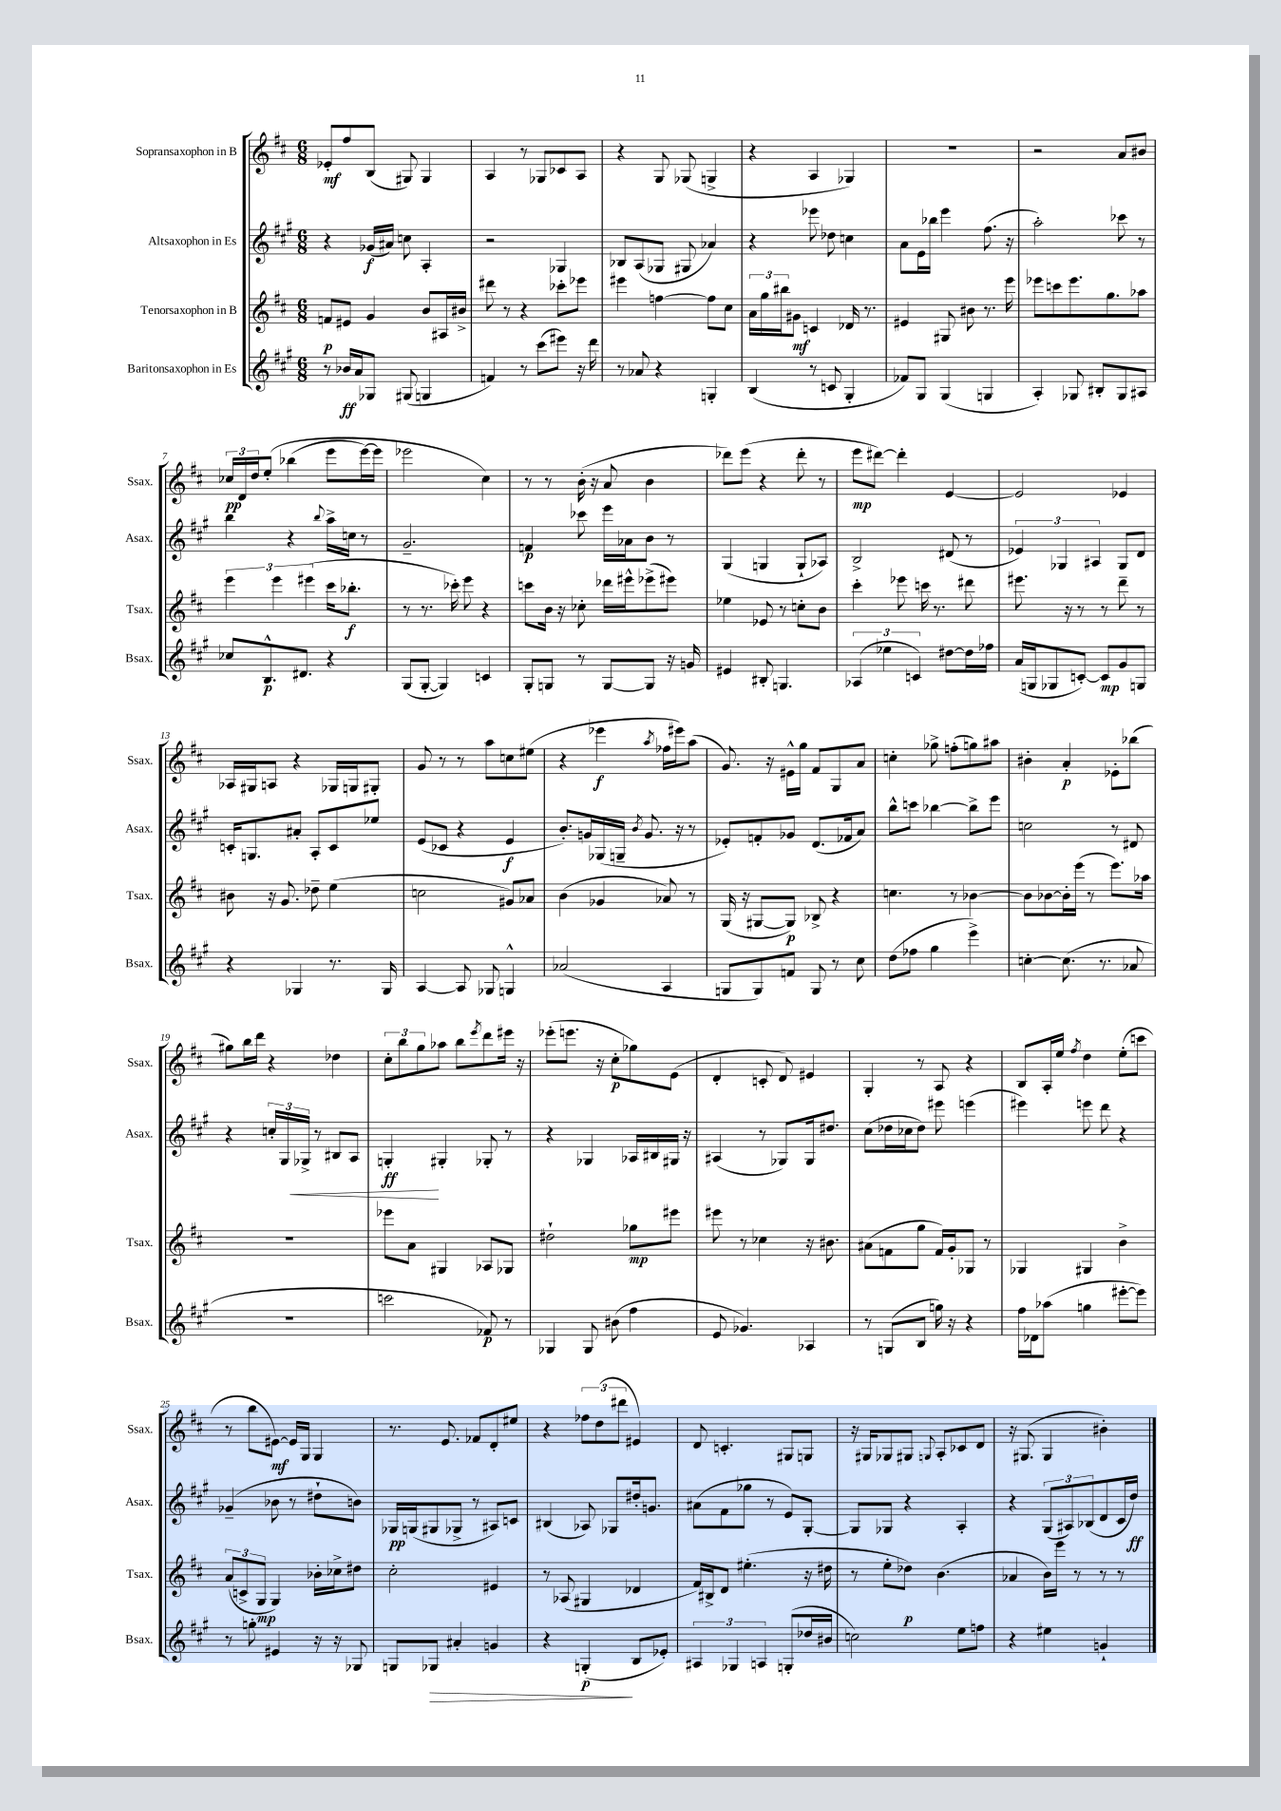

**kern	**kern	**kern	**kern
*staff4	*staff3	*staff2	*staff1
*clefG2	*clefG2	*clefG2	*clefG2
*k[f#c#g#]	*k[f#c#]	*k[f#c#g#]	*k[f#c#]
*M6/8	*M6/8	*M6/8	*M6/8
8r	8f	4r	8e-'
16b-	8e#	.	8ff#
16a	.	.	.
8G-	4g	(16g-	(8B
.	.	16a#)	.
(8G#	.	8cc	8G#)
4G	8b	4A'	4G#
.	16A#	.	.
.	16b#^	.	.
=	=	=	=
4f)	8ddd#	2r	4A
.	8r	.	.
8r	4r	.	8r
(8ccc#	.	.	8G-
8eee#)	8ccc-'	4G-	8c-
16r	8eee-	.	8A
16ddd	.	.	.
=	=	=	=
8r	4eee#	8B-	4r
8a-	.	(8A	.
4r	[4ff	8G-	8G
.	.	8G#	(8G-
4G'	8ff]	4a-)	4G^
.	8cc#	.	.
=	=	=	=
(4B	24a	4r	4r
.	24gg	.	.
.	24bb#	.	.
.	8g#	.	.
8r	4c	8eee-	4A
8c	.	8dd-	.
4G#'	16d-	4cc	4G-)
.	8.r	.	.
=	=	=	=
8f-)	4e#	8a	2.r
8G#	.	16e	.
.	.	16bb-	.
(4G#	8G#	4eee	.
.	8b#	.	.
4G	8.r	(8.ff#	.
.	16eee	16r	.
=	=	=	=
4A')	8eee-	2aa')	2r
.	8ccc	.	.
8G-	8.eee-	.	.
8B#'	.	.	.
.	8.gg	.	.
8G-	.	8ccc-	8a
8A#	8aa-	8r	8b#
=	=	=	=
8cc-	6eee	4bb	24cc-
.	.	.	24d
.	.	.	24dd
8.B^^	.	.	&(8ee'
.	6eee	.	.
.	.	4r	(4bb-
8.d#	.	.	.
.	(6eee#	.	.
.	.	8qqbb	.
4r	16ccc#	16aa^	8eee
.	8.bb-'	16cc	.
.	.	8r	[16eee)
.	.	.	16eee]
=	=	=	=
(8G#	8r	2.g#~	2eee-
[8G#'	8.r	.	.
4G#])	.	.	.
.	16ccc-')	.	.
.	8eee	.	.
4c	4r	.	4cc#&)
=	=	=	=
8G#'	8ccc	4f	8r
8G	16b	.	8r
.	16r	.	.
8r	8cc-'	8ccc-	(16b'
.	.	.	16r
[8G	16ddd-	16eee	8a
.	16eee#^^	16a-	.
8G]	(8eee-^	8b	4b
16r	8eee#)	8r	.
16g	.	.	.
=	=	=	=
4e#	4ee-	(4G#	8ddd-)
.	.	.	(8eee
8B#'	8e-	4G	4r
4.G	8r	.	.
.	8cc'	8G`	8ddd-'
.	8b	8A-)	8r
=	=	=	=
(6A-	4ccc#'	2B^	8eee
.	.	.	[8ddd#)
6ee-	.	.	.
.	8eee-	.	4ddd#']
6c)	.	.	.
.	16ccc	.	.
.	8.r	.	.
[8dd#	.	(8d#	[4e
16dd#]	8ddd#	8r	.
16ff-	.	.	.
=	=	=	=
(16a	8.eee#	6e-)	2e]
16G	.	.	.
8G-	.	.	.
.	.	6G-	.
.	16r	.	.
[8c')	8r	.	.
.	.	6A#	.
8c]	8r	.	.
8g#	8ddd~	8G-	4e-
8G	8r	8d	.
=	=	=	=
4r	8b#	16c'	16A-
.	.	8.G	16G#
.	16r	.	8A
.	8.g	.	.
4G-	.	8a#'	4r
.	8dd-~	8A'	.
8.r	(4ee	8c	16G-
.	.	.	16G
.	.	8ee-	8G#'
16G-	.	.	.
=	=	=	=
[4A	2cc	(8e	8g
.	.	8c-	8r
8A]	.	4r	8r
8G-	.	.	8aa
4G^^	8g#)	4e	8cc
.	8a-	.	(8ee#
=	=	=	=
(2a-	(4b	8.b')	4r
.	.	16g	.
.	4g-	(16G-	4eee-
.	.	16G~	.
.	.	8qb	.
.	.	8.g	.
.	.	.	8qaa
4A	8a-)	.	16ff-
.	.	16r	16eee#)
.	8r	8r	(8aa
=	=	=	=
8G	(16G	8e-')	8.g)
.	16r	.	.
8G)	[8G#	8f'	.
.	.	.	16r
8f	8G#])	8g-	16e#^^
.	.	.	16gg
8G	8B-^	(8.d	8f#
8r	4r	.	8G
.	.	16f-	.
8cc#	.	8a)	8a
=	=	=	=
(8dd	4.cc	8bb^^	4cc'
8ff-	.	8ccc	.
4gg#	.	[4bb-	8gg-^
.	8r	.	(8ff'
4eee^)	[4b-	8bb-^]	8gg)
.	.	8eee	8aa#
=	=	=	=
[4cc'	8b-]	2cc	4b#'
.	[8b-	.	.
(8.cc]	16b-']	.	4a'
.	(16eee	.	.
.	8r	.	.
8.r	.	.	.
.	8.eee)	8r	8e-'
8a-	.	8d#	(8bb-
.	16aa-	.	.
=	=	=	=
2.r	2.r	4r	8gg#)
.	.	.	16bb
.	.	.	16ddd
.	.	24cc'	4r
.	.	24G#	.
.	.	24G-^	.
.	.	8r	.
.	.	8B#	4dd-
.	.	8A	.
=	=	=	=
2ccc	8eee-	4G'	12cc#'
.	.	.	12bb
.	8a	.	.
.	.	.	12gg
.	4G#	4G#'	8aa-
.	.	.	8bb
.	.	.	8qeee
8f-)	8A-	8G-'	8ddd
8r	8G-	8r	16eee#
.	.	.	16r
=	=	=	=
4G-	2dd#`	4r	(8eee-'
.	.	.	8.eee
8G-	.	4G-	.
.	.	.	16r
(8b#	.	.	8cc#'
4ff#	8gg-	16A-	8gg-)
.	.	16B#	.
.	8eee#	16G#	(8e
.	.	16r	.
=	=	=	=
8e	8eee#	(4A#	4d'
4.g-)	8r	.	.
.	4cc-	8r	8c'
.	.	8G-)	8d)
4A-	16r	16G-	4e#
.	8.b#	8.dd#	.
=	=	=	=
8r	(8a#	(8cc#	4G'
(8G	8f	16dd-	.
.	.	16cc-	.
8B	8gg	8dd-)	8r
16gg)	16f)	8eee#	8A
16r	16g'	.	.
4r	8G-	(4eee	4r
.	8r	.	.
=	=	=	=
16ff#	4G-	4eee#)	8B
16d-	.	.	.
(8aa-	.	.	16A'
.	.	.	16ee
.	.	.	8qff#
4gg	4G#	8eee	4dd
.	.	8ddd	.
[8eee#'	4b^	4r	(8ee'
8eee#])	.	.	8ccc
=	=	=	=
8r	(12a	(4g-~	8r
.	12c^	.	.
8gg'	.	.	8bb
.	12G	.	.
4e#	4G)	8b-	[8e#)
.	.	8r	16e#]
.	.	.	16G
16r	16b-'	8dd#`	4G
16r	16cc-^	.	.
8G-	8dd#	8b)	.
=	=	=	=
8G	2cc#'	16G-	8.r
.	.	(16G	.
8G-	.	8G#	.
.	.	.	8.e
4a#'	.	8G-^	.
.	.	8r	8f-
4g	4e#	8A#)	8d'
.	.	8c	8ee#
=	=	=	=
4r	8r	(4B#	4r
.	(8A-	.	.
(4G'	4G#	8A-)	12ff-
.	.	.	(12dd
.	.	8G-	.
.	.	.	12ddd#
8B	4d-	16dd#'	4e#)
.	.	8.g	.
8e-')	.	.	.
=	=	=	=
6A#	16f#)	(8a#	8d
.	16B#^	.	.
.	8d	8f#	4.c'
6G-	.	.	.
.	(4.ee#'	8gg-	.
6A	.	.	.
.	.	8r	.
(8G'	.	8e)	8G#
16dd-	16r	[8G#'	8G
16b#	16dd#	.	.
=	=	=	=
2cc)	8r	8G#]	16r
.	.	.	16G#
.	8ee'	8G-	8G-
.	8dd-)	4r	8G#
.	.	.	8qqG
.	(4.b	.	8A'
8ee	.	4A'	8c-
8ff	.	.	8d
=	=	=	=
4r	4a-	4r	16r
.	.	.	(8.G#
4ee#	16b)	(12G#	4G#
.	16eee	.	.
.	.	12A#)	.
.	8r	.	.
.	.	(12B-	.
4g`	8r	8d	4b#')
.	8r	16c#	.
.	.	16dd)	.
==	==	==	==
*-	*-	*-	*-
